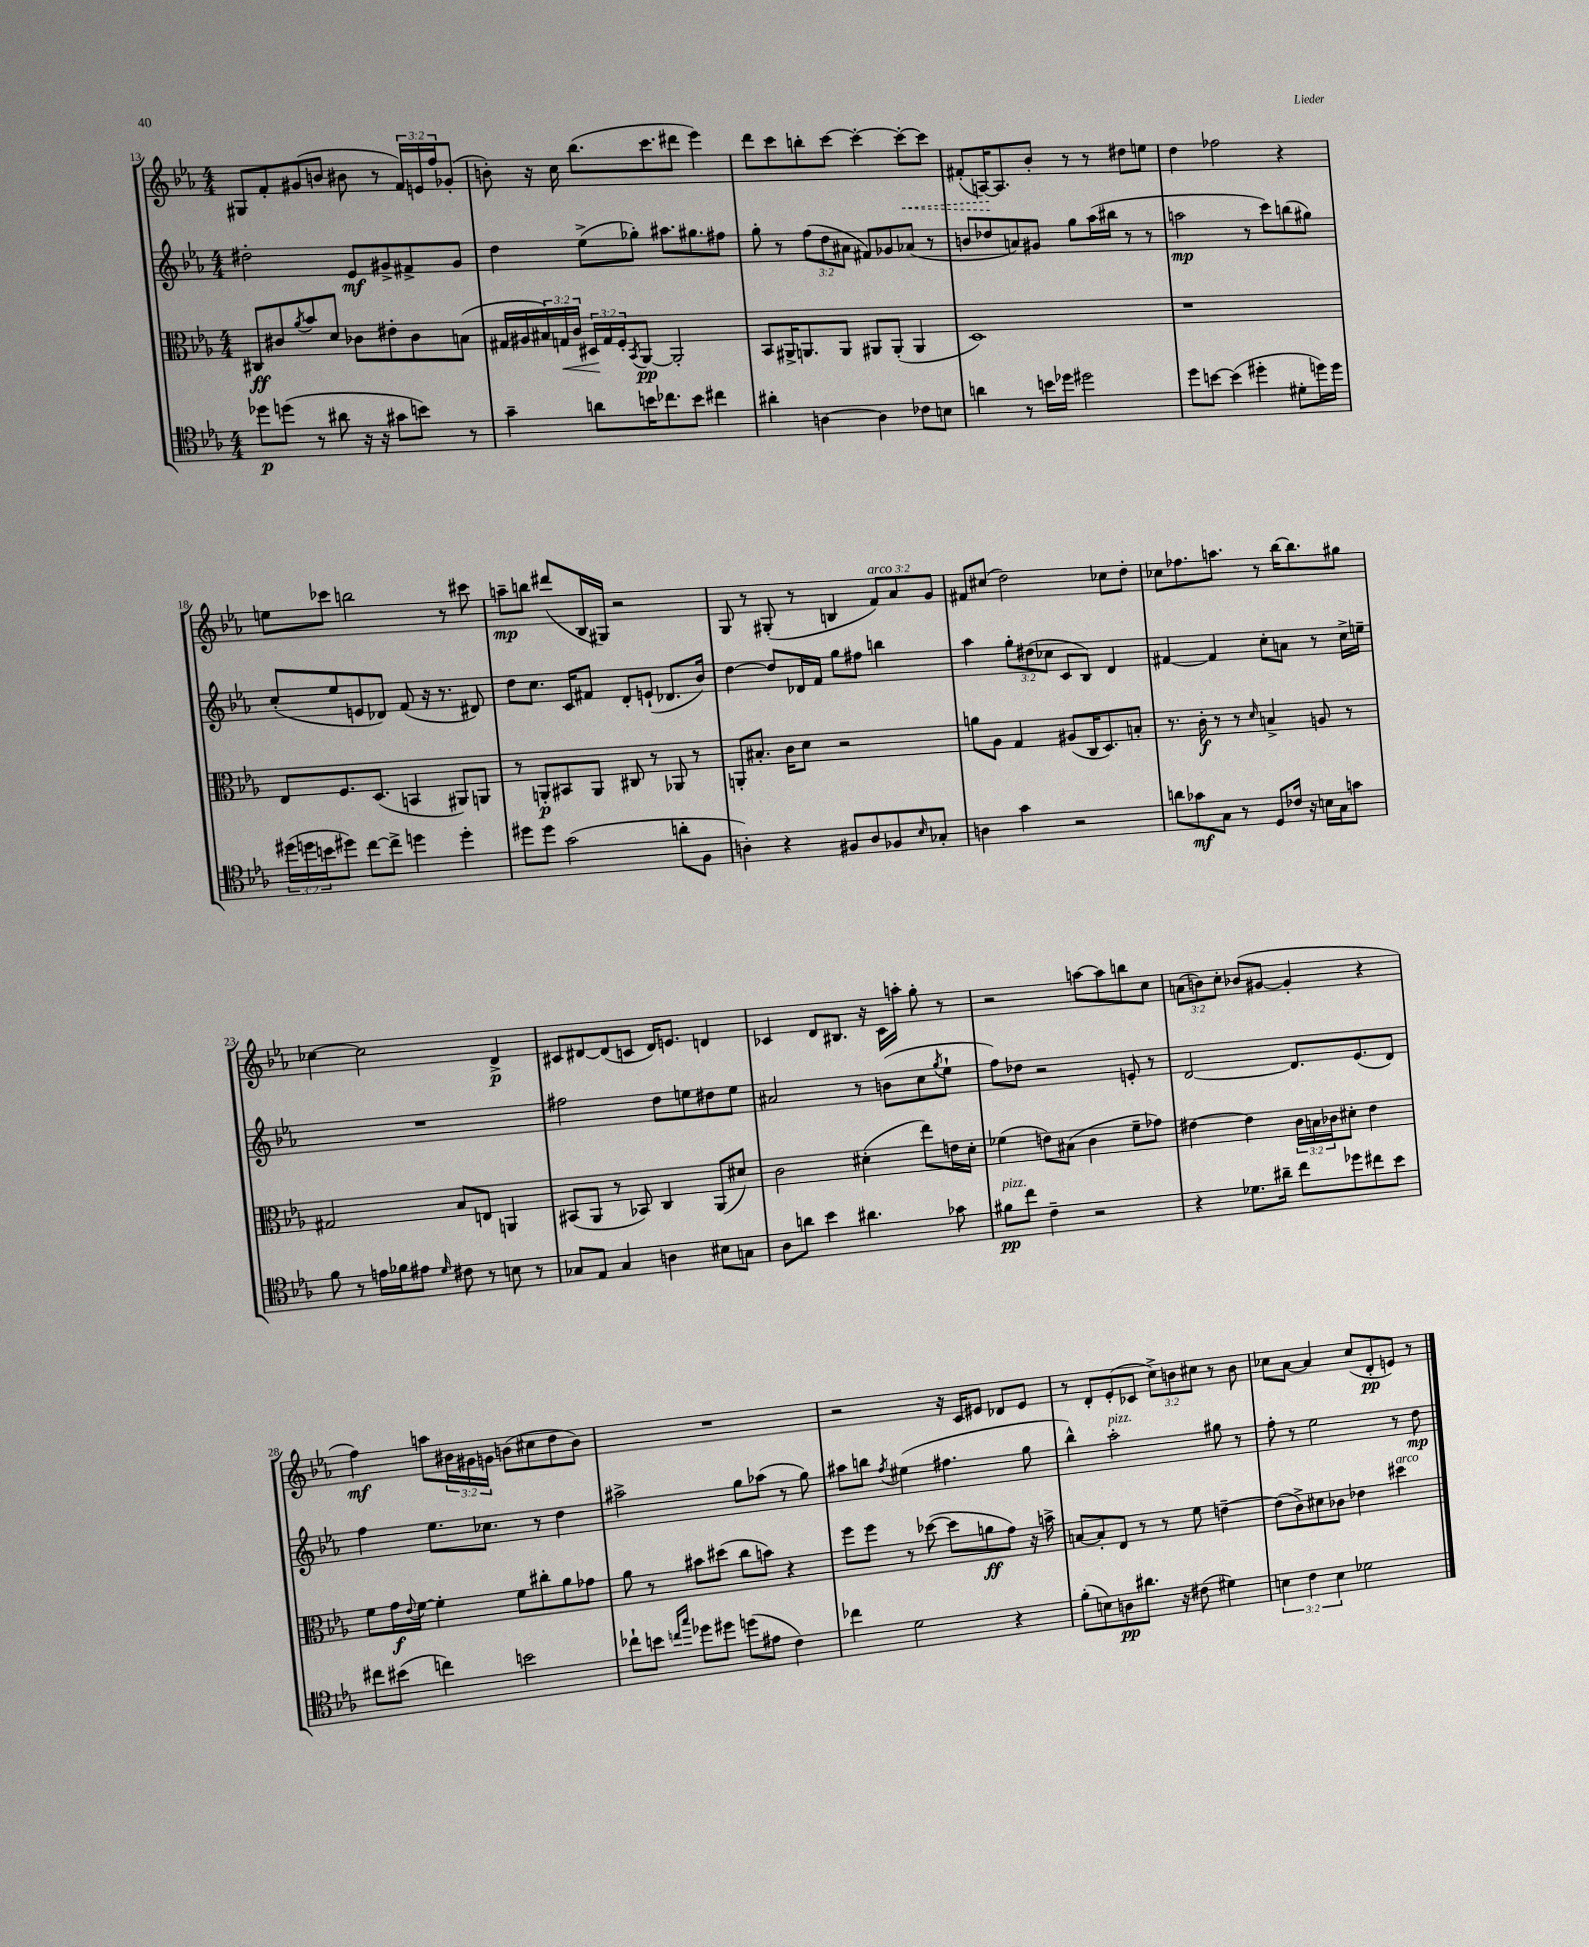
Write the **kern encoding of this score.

**kern	**kern	**kern	**kern
*staff4	*staff3	*staff2	*staff1
*clefC4	*clefC3	*clefG2	*clefG2
*k[b-e-a-]	*k[b-e-a-]	*k[b-e-a-]	*k[b-e-a-]
*M4/4	*M4/4	*M4/4	*M4/4
8dd-	8C#	2dd#'	8G#
(8dd	8c#	.	8f'
.	8qa-	.	.
8r	8b-	.	(8g#
8a#	8d	.	8b
16r	8c-	8e-	8b#
16r	.	.	.
8g#	8e#'	8g#^	8r
8b)	8c-	8f#^	24f)
.	.	.	24e
.	.	.	24ff
8r	(8B	8g#	(8g-'
=	=	=	=
4g~	16G#	4dd	8b')
.	16A#	.	.
.	24B#)	.	16r
.	24G	.	.
.	.	.	16cc
.	24c	.	.
8a	24D#	(8ee-^	(8.bb-
.	24G	.	.
.	24F'	.	.
.	8qBB-	.	.
16b	[8AA-	8gg-')	.
8.cc-	.	.	8.ccc
.	2AA-']	8.aa#	.
8b	.	.	8ddd#
.	.	8.gg#	.
4cc#	.	.	4eee-)
.	.	8ff#	.
=	=	=	=
4a#'	8BB-	8gg'	8ddd
.	16AA#^	8r	8ccc
.	8.AA	.	.
[4A	.	(12ff	8bb'
.	.	12dd	.
.	8AA	.	[8ccc
.	.	12a#	.
4A]	8AA#	8f#)	4ccc'_
.	(8AA#'	8g-	.
8c-	4AA#	(8a-	8ccc'_
8B	.	8r	8ccc]
=	=	=	=
4a	1D)	8b	(8f#'
.	.	8dd-	[16A)
.	.	.	8.A]
8r	.	8a)	.
16b	.	8g#	8b-'
16dd-	.	.	.
2dd#	.	8gg	8r
.	.	(16aa-	8r
.	.	16bb#	.
.	.	8r	8dd#
.	.	8r	8ee
=	=	=	=
8dd	1r	2aa	4dd
[8b	.	.	.
(4b]	.	.	2ff-
4dd#'	.	8r	.
.	.	8ccc)	.
8d#'	.	(8bb	4r
16dd)	.	8gg#)	.
16dd	.	.	.
=	=	=	=
(24dd#	8E-	(8cc'	8ee
24dd	.	.	.
24b	.	.	.
8dd#)	8.F	8ee-	8ccc-
[8cc	.	8e	2bb
.	(8.D	.	.
8cc^]	.	8d-)	.
4dd	4BB	(8f	.
.	.	16r	.
.	.	8.r	.
4dd'	8AA#)	.	8r
.	8AA	8d#)	8ccc#
=	=	=	=
8dd#	8r	8dd	8aa~
8dd#	8AA'	8.cc	8bb
(2g	8BB#	.	(8ddd#
.	.	16c	.
.	8AA	8f#	16B-
.	.	.	16G#)
.	8C#	8d'	2r
.	8r	(8e`	.
8a'	8AA-	8.d-	.
8F	8r	.	.
.	.	16b-)	.
=	=	=	=
4A')	8AA'	[4dd	8G
.	8.B#'	.	8r
4r	.	8dd]	(8G#'
.	16c	.	.
.	8d	16d-	8r
.	.	16f	.
8F#	2r	8gg	4B
8A	.	8ff#	.
8F-	.	4bb	12f)
.	.	.	12a-
16qqB-	.	.	.
8G-'	.	.	.
.	.	.	12g
=	=	=	=
4A	8a	4aa-	8f#
.	8A-	.	(8cc#
4g	4G	12gg'	2dd)
.	.	(12dd#	.
.	.	12cc-	.
2r	(8A#	8c	.
.	16C	8B-)	.
.	8.D)	.	.
.	.	4d	8cc-
.	8B'	.	8dd'
=	=	=	=
8a	8.r	[4f#	8cc-
8g-	.	.	8.ff-
.	16c'	.	.
8G	8r	4f#]	.
.	.	.	8.aa
8r	8r	.	.
.	16qqd	.	.
8D	4B^	8cc'	8r
16c-	.	8a	[16bb-
16r	.	.	8.bb-]
16B	8A	8r	.
16G	.	.	.
8g	8r	16cc^	8gg#
.	.	16ee~	.
=	=	=	=
8f	2G#	1r	[4cc-
8r	.	.	.
16e	.	.	2cc-]
16f-	.	.	.
8e#	.	.	.
16qqd	.	.	.
8c#	8B-	.	.
8r	8E	.	.
8B	4AA	.	4d^
8r	.	.	.
=	=	=	=
8G-	(8BB#	2ff#	8c#
8E-	8AA-	.	[8d#
4G-	8r	.	(8d#]
.	8BB-)	.	8c
4A	4C	8dd	16d#)
.	.	.	8.e
.	.	8ee	.
8B#	(8AA-	8dd#	4d
8G	8d#)	8ee	.
=	=	=	=
8A-	2c	2a#	4c-
8a	.	.	.
4b-	.	.	8d
.	.	.	8.B#
4.a#	(4d#'	8r	.
.	.	.	16r
.	.	(8b	16c-
.	.	.	16aa'
.	8ee-)	8cc	8gg'
.	.	8qgg	.
8g-	16e	8ee-`	8r
.	16d#'	.	.
=	=	=	=
8f#	(4f-	8ff)	2r
8cc	.	8dd-	.
4c~	8e)	2r	.
.	(8B#	.	.
2r	4c	.	[8aa
.	.	.	8aa]
.	8f-~	8e'	8bb
.	8g-)	8r	8cc
=	=	=	=
4r	[4e#	[2d	(12a
.	.	.	12b)
.	.	.	12cc'
8.d-	4e#]	.	(8b-
.	.	.	[8g#
16a#~	.	.	.
8cc	24c	8.d]	4g#']
.	24B	.	.
.	24c-	.	.
8dd-	8d#'	.	.
.	.	(8.e-	.
8cc#	4e#	.	4r
8b-	.	8d)	.
=	=	=	=
8cc#	8f	4ff	4ff)
(8b#	16g	.	.
.	8qqe-	.	.
.	[16f	.	.
4cc)	4f']	8.ee-	8aa
.	.	.	24b#
.	.	.	24g#
.	.	8.cc-	.
.	.	.	24g
2b	8f	.	(8b
.	8cc#'	8r	8cc#
.	8a-	4dd	8dd
.	8g-	.	8b)
=	=	=	=
8cc-`	8a-	2aa#^	1r
8b	8r	.	.
16qqcc	.	.	.
16qqgg	.	.	.
8dd-	8b#	.	.
8dd#	(8dd#	.	.
(8dd	8cc	8gg	.
8e#	8b)	(8aa-	.
4c)	4r	8r	.
.	.	8gg)	.
=	=	=	=
4cc-	8ff	8aa#	2r
.	8ff	8bb	.
.	.	8qff	.
2d	8r	(4ee#	.
.	([8dd-	.	.
.	8dd-]	4.ff#	16r
.	.	.	16c
.	8a	.	8e#
4r	8g)	.	8d-
.	16r	8gg	8e#
.	16b^	.	.
=	=	=	=
(8f'	[8B	4bb-^^)	8r
8B)	8B']	.	8d'
8A	8E-	2aa-'	(8e-'
8.a#	8r	.	8c-
.	8r	.	12cc^)
16r	.	.	.
.	.	.	12b
(8c#	8f	.	.
.	.	.	12cc#
4d#)	[4e~	8gg#	8r
.	.	8r	8b
=	=	=	=
6B	(8e]	8ff'	8cc-
.	8c^)	8r	[8a-
6c	.	.	.
.	8d#	2ee-	4a-]
6B	.	.	.
.	8c-	.	.
2d-	4e-	.	(8cc-
.	.	.	8d'
.	4dd#	8r	8e)
.	.	8dd	8r
==	==	==	==
*-	*-	*-	*-
